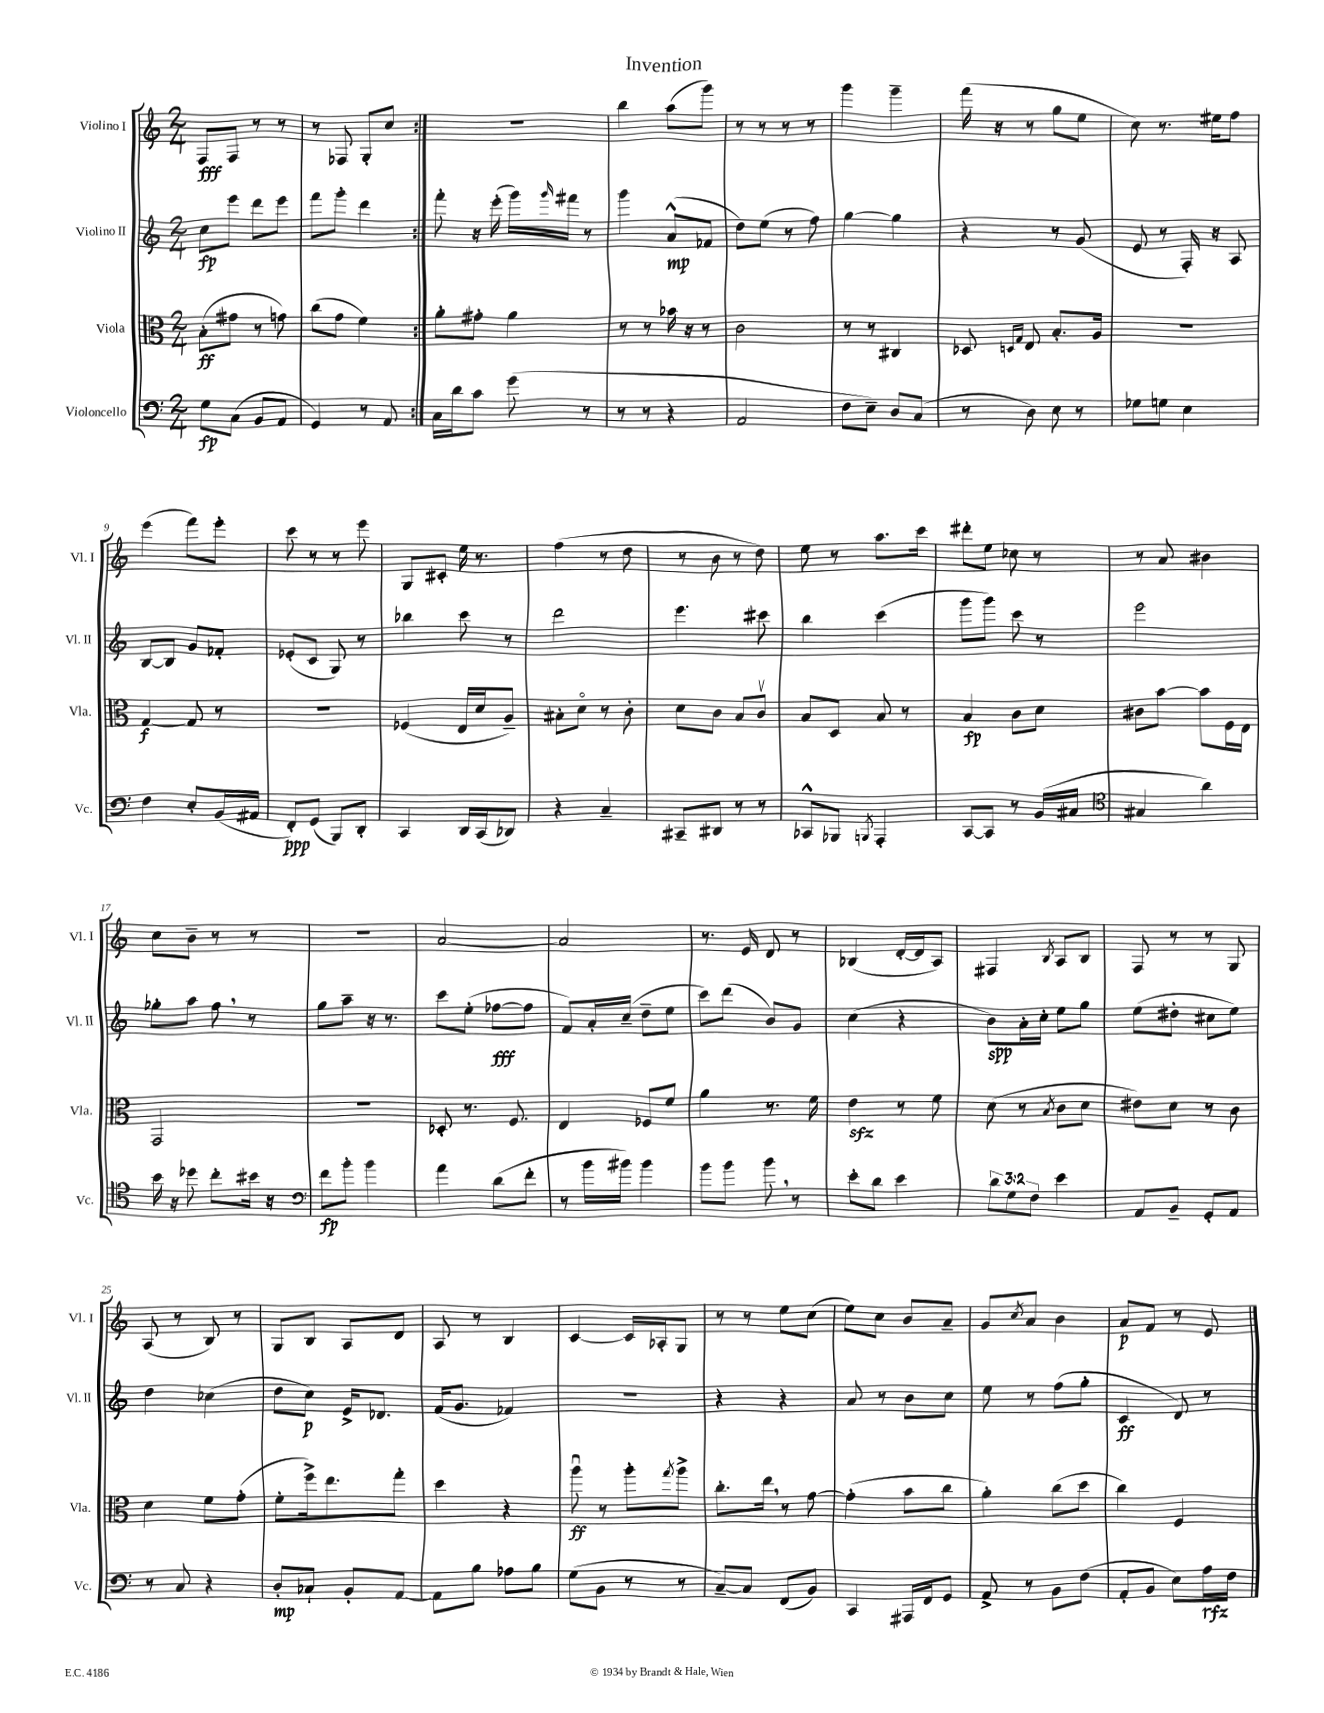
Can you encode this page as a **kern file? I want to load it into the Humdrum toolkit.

**kern	**kern	**kern	**kern
*staff4	*staff3	*staff2	*staff1
*clefF4	*clefC3	*clefG2	*clefG2
*k[]	*k[]	*k[]	*k[]
*M2/4	*M2/4	*M2/4	*M2/4
8G\L	(8B'\L	8cc\L	8F/L
(8C\J	8g#\J	8eee\J	8F/J
8BB/L	8r	8ddd\L	8r
8AA/J	8g\)	8eee\J	8r
=	=	=	=
4GG/)	(8cc\L	8fff\L	8r
.	8g\J	8ggg'\J	8F-/
8r	4f\)	4ddd\	8G'/L
8AA/	.	.	8cc/J
=:|!	=:|!	=:|!	=:|!
16C\LL	8a'\L	8fff'\	2r
16d\J	.	.	.
8c\J	8g#'\J	16r	.
.	.	(16eee'\	.
(8g\	4a\	16ggg\LL)	.
.	.	16qqggg/	.
.	.	16fff#\JJ	.
8r	.	8r	.
=	=	=	=
8r	8r	4ggg\	4bb\
8r	8r	.	.
4r	16b-\	(8a^^/L	(8aa\L
.	16r	.	.
.	8r	8f-/J	8ggg\J)
=	=	=	=
2AA/	2c\	8dd\L)	8r
.	.	(8ee\J	8r
.	.	8r	8r
.	.	8ff\)	8r
=	=	=	=
8F\L	8r	[4gg\	4ggg\
8E~\J)	8r	.	.
8D/L	4C#/	4gg\]	4ggg~\
(8C/J	.	.	.
=	=	=	=
8r	8D-/	4r	(16fff\
.	.	.	16r
.	16qqD/LL	.	.
.	16qqG/JJ	.	.
8D\)	8E/	.	8r
8E\	8.B'/L	8r	8gg\L
8r	.	(8g/	8ee\J
.	16A/Jk	.	.
=	=	=	=
8G-\L	2r	8e/	8cc\)
8G\J	.	8r	8.r
4E\	.	16F'/)	.
.	.	16r	16ee#\LK
.	.	8A/	8ff\J
=	=	=	=
4F\	[4G/	[8B/L	(4eee\
.	.	8B/]J	.
8E'/L	8G/]	8g/L	8fff\L)
(16BB/L	8r	8f-'/J	8eee'\J
16AA#/JJ	.	.	.
=	=	=	=
8FF'/L)	2r	(8e-'/L	8ccc\
(8GG/J	.	8c/J	8r
8BBB/L)	.	8G/)	8r
8DD'/J	.	8r	8eee\
=	=	=	=
4CC/	(4F-/	4bb-\	8G/L
.	.	.	8c#'/J
16DD/LL	16E/LL	8ccc\	16ee\
(16CC/J	16d/J	.	8.r
8DD-/J)	8A~/J)	8r	.
=	=	=	=
4r	8B#'\L	2ddd\	(4ff\
.	8do\J	.	.
4C~/	8r	.	8r
.	8c'\	.	8dd\
=	=	=	=
8CC#~/L	8d\L	4.eee\	8r
8DD#/J	8c\J	.	8b\
8r	8B/L	.	8r
8r	8cv/J	8ccc#\	8dd\)
=	=	=	=
8CC-^^/L	8B/L	4bb\	8ee\
8BBB-/J	8D/J	.	8r
8qBBB/	.	.	.
4AAA'/	8B/	(4ccc\	8.aa\L
.	8r	.	.
.	.	.	16ccc\Jk
=	=	=	=
[8CC/L	4B/	8ggg\L	8ddd#'\L
8CC/]J	.	8ggg\J)	8ee\J
8r	8c\L	8ccc\	8cc-\
(16BB/LL	8d\J	8r	8r
16C#/JJ	.	.	.
=	=	=	=
*clefC4	*	*	*
4G#/	8c#\L	2eee\	8r
.	[8b\J	.	8a/
4a\)	8b\]L	.	4b#\
.	16F\L	.	.
.	16E\JJ	.	.
=	=	=	=
16b\	2GG/	8gg-'\L	8cc\L
16r	.	.	.
8dd-\	.	8aa\J	8b~\J
8cc'\L	.	8ff\	8r
16b#\Jk	.	8r	8r
16r	.	.	.
=	=	=	=
*clefF4	*	*	*
8f\L	2r	8gg\L	2r
8b'\J	.	8aa~\J	.
4b\	.	16r	.
.	.	8.r	.
=	=	=	=
4a\	8D-'/	8ccc\L	[2a/
.	8.r	(8ee'\J	.
(8d\L	.	[8ff-\L	.
.	8.F/	.	.
8f'\J	.	8ff-\]J	.
=	=	=	=
8r	4E/	8f/L)	2a/]
16b\LL	.	16a'/L	.
16b#\JJ)	.	(16cc~/JJ	.
4b#\	8F-/L	8dd~\L	.
.	8f/J	8ee\J	.
=	=	=	=
8b\L	4a\	8ccc\L)	8.r
8b\J	.	(8ddd\J	.
.	.	.	16e/
8b\	8.r	8b/L)	8d/
8r	.	8g/J	8r
.	16f\	.	.
=	=	=	=
8e'\L	4e\	(4cc\	(4B-/
8d\J	.	.	.
4e\	8r	4r	[16d'/LL
.	.	.	16d/]J
.	8f\	.	8A/J)
=	=	=	=
12d\L	(8d\	8b\L)	4F#/
12G\	.	.	.
.	8r	16a'\L	.
12F\J	.	.	.
.	.	16cc'\JJ	.
.	8qB/	.	8qB/
4e\	8c\L	8ee\L	8A/L
.	8d\J	8gg\J	8B/J
=	=	=	=
8AA/L	8e#\L)	(8ee\L	8F/
8BB~/J	8d\J	8dd#'\J	8r
8GG'/L	8r	8cc#\L	8r
8AA/J	8c\	8ee\J)	8G/
=	=	=	=
8r	4d\	4dd\	(8A/
8C/	.	.	8r
4r	8f\L	(4cc-\	8B/)
.	(8g'\J	.	8r
=	=	=	=
8D'/L	8f'\L	8dd\L	8G/L
8C-`/J	16ff^\k)	8cc\J)	8B/J
.	8.ee\	.	.
8BB'/L	.	16e^/LK	8A/L
.	.	8.d-/J	.
[8AA/J	8gg'\J	.	8d/J
=	=	=	=
8AA\]L	4dd\	(16f/LK	8A/
.	.	8.g/J	.
8B\J	.	.	8r
8A-\L	4r	4f-/)	4B/
8B\J	.	.	.
=	=	=	=
(8G\L	8aau\	2r	[4c/
8BB\J	8r	.	.
8r	8aa'\L	.	16c/]LL
.	.	.	16A-'/J
.	8qgg/	.	.
8r	8aa^\J	.	8G/J
=	=	=	=
[8C~/L)	8.cc'\L	4r	8r
8C/]J	.	.	8r
.	16ee\Jk	.	.
(8FF/L	8r	4r	8ee\L
8BB/J)	[8g\	.	(8cc\J
=	=	=	=
4CC/	(4g'\]	8a/	8ee\L)
.	.	8r	8cc\J
16AAA#/LL	8b\L	8b\L	8b/L
16FF/J	.	.	.
8GG/J	8cc\J	8cc\J	8a~/J
=	=	=	=
8AA^/	4a'\)	8ee\	8g/L
.	.	.	8qcc/
8r	.	8r	8a/J
8BB\L	(8cc\L	(8ff\L	4b\
(8F\J	8dd\J	8gg'\J	.
=	=	=	=
8AA'/L	4cc\)	4c/	8a/L
8BB/J	.	.	8f/J
8E\L)	4F/	8d/)	8r
16A\L	.	8r	8e/
16F\JJ	.	.	.
==	==	==	==
*-	*-	*-	*-
